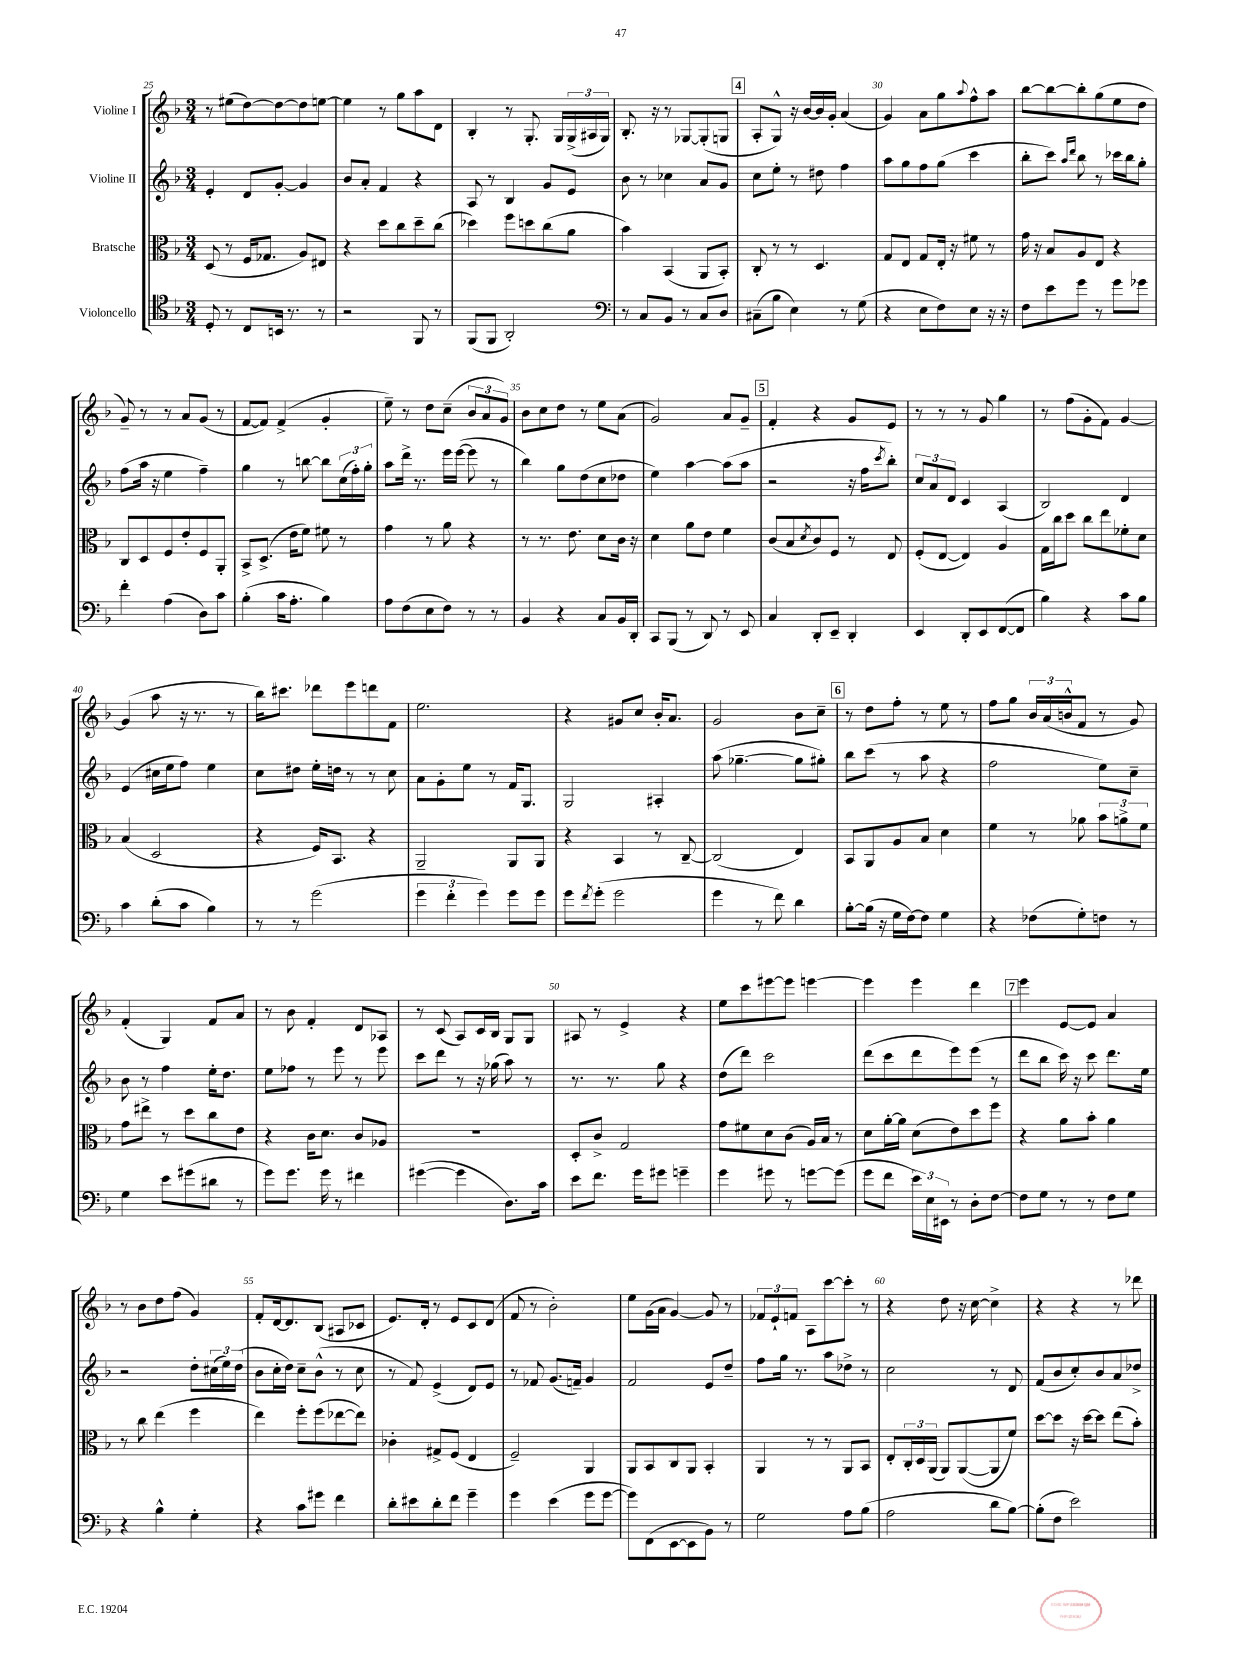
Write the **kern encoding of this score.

**kern	**kern	**kern	**kern
*staff4	*staff3	*staff2	*staff1
*clefC4	*clefC3	*clefG2	*clefG2
*k[b-]	*k[b-]	*k[b-]	*k[b-]
*M3/4	*M3/4	*M3/4	*M3/4
8D'	(8D	4e'	8r
8r	8r	.	(8ee#
8C	16F	8d	[8dd)
.	8.G-	.	.
16BB	.	[8g'	8dd_
8.r	.	.	.
.	8A)	4g]	8dd]
8r	8E#	.	[8ee
=	=	=	=
2r	4r	8b-	4ee]
.	.	8a'	.
.	8dd	4f	8r
.	8cc	.	8gg
8FF	8dd~	4r	8aa
8r	(8cc	.	8d
=	=	=	=
(8FF	4dd-)	8A	4B-'
8FF	.	8r	.
2AA')	8ff	4B-	8r
.	8dd	.	8.G'
.	(8cc	8g	.
.	.	.	16G
.	8a	8e	(24G^
.	.	.	24A#
.	.	.	24G)
=	=	=	=
*clefF4	*	*	*
8r	4b-)	8b-	8.B-'
8C	.	8r	.
.	.	.	16r
8BB-	(4BB-	4cc-	8r
8r	.	.	[8G-
8C	8AA	8a	(8G-']
8D	8BB-')	8g	8G
=	=	=	=
(8C#~	8C'	8cc	8A'
8B-	8r	8ee'	8G^^)
4E)	8r	8r	16r
.	.	.	[16b-
.	4.D	8dd#	16b-]
.	.	.	16g'
8r	.	4ff	(4a
(8G	.	.	.
=	=	=	=
4r	8G	8aa	4g)
.	8E	8gg	.
8E	8G	8ff	8a
8F)	16E'	(8gg	8gg
.	16r	.	.
.	.	.	8qqaa
8E	8f#	4ccc	8ff^^
16r	8r	.	8aa
16r	.	.	.
=	=	=	=
8F	16g	8bb-'	[8bb-
.	16r	.	.
8e	8B-	8ccc)	8bb-_
.	.	16qqaa	.
.	.	16qqddd	.
8g	8A	8bb-	8bb-']
8r	8E	8r	(8gg
8g	4r	16ccc-	8ee
.	.	16bb-	.
8g-	.	8gg'	8dd
=	=	=	=
4f'	8C	(8ff	8g~)
.	8D	16aa	8r
.	.	16r	.
(4A	8F	4ee	8r
.	8e'	.	8a
8D)	8F	4ff~)	(8g
8c	8AA'	.	8r
=	=	=	=
(4B-'	8BB-^	4gg	[8f
.	(8.D^	.	8f])
16c	.	8r	(4f^
8.A'	16e	.	.
.	8f)	[8bb	.
4B-)	8f#	8bb]	4g'
.	8r	(24cc	.
.	.	24ff')	.
.	.	24gg'	.
=	=	=	=
8A	4g	8aa	8ee~)
(8F	.	16ddd^	8r
.	.	8.r	.
8E	8r	.	8dd
8F)	8a	16eee	(8cc~
.	.	([16eee	.
8r	4r	8eee]	12b-
.	.	.	12a
8r	.	8r	.
.	.	.	12g)
=	=	=	=
4BB-	8r	4bb-)	8b-
.	8.r	.	8cc
4r	.	8gg	8dd
.	8.e	.	.
.	.	(8dd	8r
8C	8d	8cc	8ee
16BB-	16c	8dd-	(8a
16DD'	16r	.	.
=	=	=	=
8CC	4d	4ee)	2g)
(8BBB-	.	.	.
8r	8a	[4aa	.
8DD)	8e	.	.
8r	4f	(8aa]	8a
8EE	.	8aa	8g~
=	=	=	=
4C	(8c	2r	4f'
.	8B-	.	.
.	8qd	.	.
8DD'	8c)	.	4r
8EE~	8F	.	.
4DD'	8r	16r	8g
.	.	16ff	.
.	.	8qccc	.
.	8E	8bb-')	8e
=	=	=	=
4EE	(8F'	12cc	8r
.	.	12a	.
.	[8E	.	8r
.	.	12d	.
8DD'	4E])	4c	8r
8EE	.	.	8g
([8FF	4A	(4A	4gg
8FF]	.	.	.
=	=	=	=
4B-)	16G	2B-)	8r
.	16cc	.	.
.	8dd	.	(8ff
4r	8cc	.	8g'
.	8ee	.	8f)
8c	8f-'	4d	[4g
8B-	8d	.	.
=	=	=	=
4c	(4B-	(4e	(4g]
(8d'	2D	16cc#	8aa
.	.	16ee	.
8c	.	8ff)	16r
.	.	.	8.r
4B-)	.	4ee	.
.	.	.	8r
=	=	=	=
8r	4r	8cc	16bb-)
.	.	.	8.ccc#
8r	.	8dd#	.
(2g	16F)	16ee'	8ddd-
.	8.BB-	16dd	.
.	.	8r	8eee
.	4r	8r	8ddd
.	.	8cc	8f
=	=	=	=
6g	2AA~	8a	2.ee
.	.	8g'	.
6f'	.	.	.
.	.	8ee	.
6g)	.	.	.
.	.	8r	.
8g	8AA	16f	.
.	.	8.G	.
8g	8AA	.	.
=	=	=	=
8g	4r	2G	4r
8qf	.	.	.
(8g'	.	.	.
2g	4BB-	.	8g#
.	.	.	8cc
.	8r	4A#'	16b-'
.	.	.	8.a
.	[8C~	.	.
=	=	=	=
4g	(2C]	(8aa	2g
.	.	[4.gg-~	.
8r	.	.	.
8f)	.	.	.
4d	4E)	8gg-]	8b-
.	.	8gg#')	8cc~
=	=	=	=
[8B-'	8BB-	8bb-	8r
(16B-]	8AA	(8ccc	8dd
16r	.	.	.
16G	8A	8r	8ff'
[16F)	.	.	.
8F]	8B-	8aa	8r
4G	4d	4r	8ee
.	.	.	8r
=	=	=	=
4r	4f	2ff	8ff
.	.	.	8gg
(8F-	8r	.	24b-
.	.	.	(24a
.	.	.	24b^^
8G')	8a-	.	8f
8F	12b-	8ee)	8r
.	12a^	.	.
8r	.	8cc~	8g)
.	12f	.	.
=	=	=	=
4G	8g	8b-	(4f'
.	8ee#^	8r	.
8e	8r	4ff	4G)
(8g#	8dd	.	.
8d#	8cc	16ee'	8f
.	.	8.dd	.
8r	8e	.	8a
=	=	=	=
8g)	4r	8ee	8r
8.g	.	8ff-	8b-
.	16c	8r	4f'
16g	8.d	.	.
8r	.	8eee	.
4f#	8c	8r	8d
.	8A-	8eee	8A-
=	=	=	=
([4g#	2.r	8ccc	8r
.	.	8ddd	(8c
4g#]	.	8r	8A)
.	.	16r	16c
.	.	(16gg-	16B-
8.D)	.	8aa)	8G
.	.	8r	8G
16c	.	.	.
=	=	=	=
8e	8D'	8.r	8A#
8.f	8c^	.	8r
.	.	8.r	.
.	2G	.	4e^
16g	.	.	.
8g#	.	8gg	.
4g~	.	4r	4r
=	=	=	=
4g	8g	(8dd	8ee
.	8f#	8ddd)	8ccc
8g#	8d	2ccc	[8eee#
8r	(8c	.	8eee#]
[8g	16A)	.	[4eee
.	16B-	.	.
(8g]	8r	.	.
=	=	=	=
8g	8d	(8ddd	4eee]
8f	[16a'	8ccc	.
.	16a]	.	.
24e)	(8d	8ddd	4eee
24E	.	.	.
24EE#	.	.	.
8r	8e)	8eee)	.
8D'	8dd	(8eee	4ddd
[8F	8ff	8r	.
=	=	=	=
8F]	4r	8ddd	4eee
8G	.	8bb-	.
8r	8a	16ccc)	[8e
.	.	16r	.
8r	8b-'	8ccc	8e]
8F	4a	8.ddd	4a
8G	.	.	.
.	.	16ee	.
=	=	=	=
4r	8r	2r	8r
.	8cc	.	8b-
4B-^^	(4ee	.	8dd
.	.	.	(8ff
4G'	4ff	8dd'	4g)
.	.	(24cc#	.
.	.	24ee)	.
.	.	(24dd	.
=	=	=	=
4r	4ee)	8b-	8f'
.	.	16cc'	[16d
.	.	16dd)	8.d]
8c	8ff'	8cc~	.
8g#	(8ff	(8b-^^	(8B-
4f	[8ee-	8r	8A#
.	8ee-])	8cc	8c-
=	=	=	=
8d'	4c-'	8r	8.e)
8e#	.	8f)	.
.	.	.	16d'
8d'	8G#^	(4e^	8r
8f	(8F	.	8e
4g~	4E	8d)	8c
.	.	8e	(8d
=	=	=	=
4g	2F~)	8r	8f
.	.	8f-	8r
(4e	.	(8.g	2b-')
.	.	16f~)	.
8g	4AA	4g	.
[8g	.	.	.
=	=	=	=
8g])	8AA	2f	8ee
(8FF	8BB-	.	(16g
.	.	.	16a
[8EE	8C	.	[4g)
8EE]	8AA	.	.
8BB-)	4BB-'	8e	8g]
8r	.	8dd~	8r
=	=	=	=
2G	4AA	8ff	12f-
.	.	.	12e`
.	.	16gg	.
.	.	.	12f
.	.	8.r	.
.	8r	.	8A
.	8r	8aa	[8ccc
8A	8AA	8dd-^	8ccc']
(8B-	8BB-	8r	8r
=	=	=	=
2A	8E'	2cc	4r
.	24C'	.	.
.	24D	.	.
.	(24AA	.	.
.	8AA)	.	8dd
.	([8AA	.	16r
.	.	.	[16cc
8d	8AA]	8r	4cc^]
[8B-)	8f)	8d	.
=	=	=	=
(8B-']	[8dd	(8f	4r
8F	8dd]	8b-	.
2e)	16r	8cc')	4r
.	[16dd	.	.
.	8dd]	8b-	.
.	(8ee	8a	8r
.	8b-')	8dd-^	8ddd-
==	==	==	==
*-	*-	*-	*-
